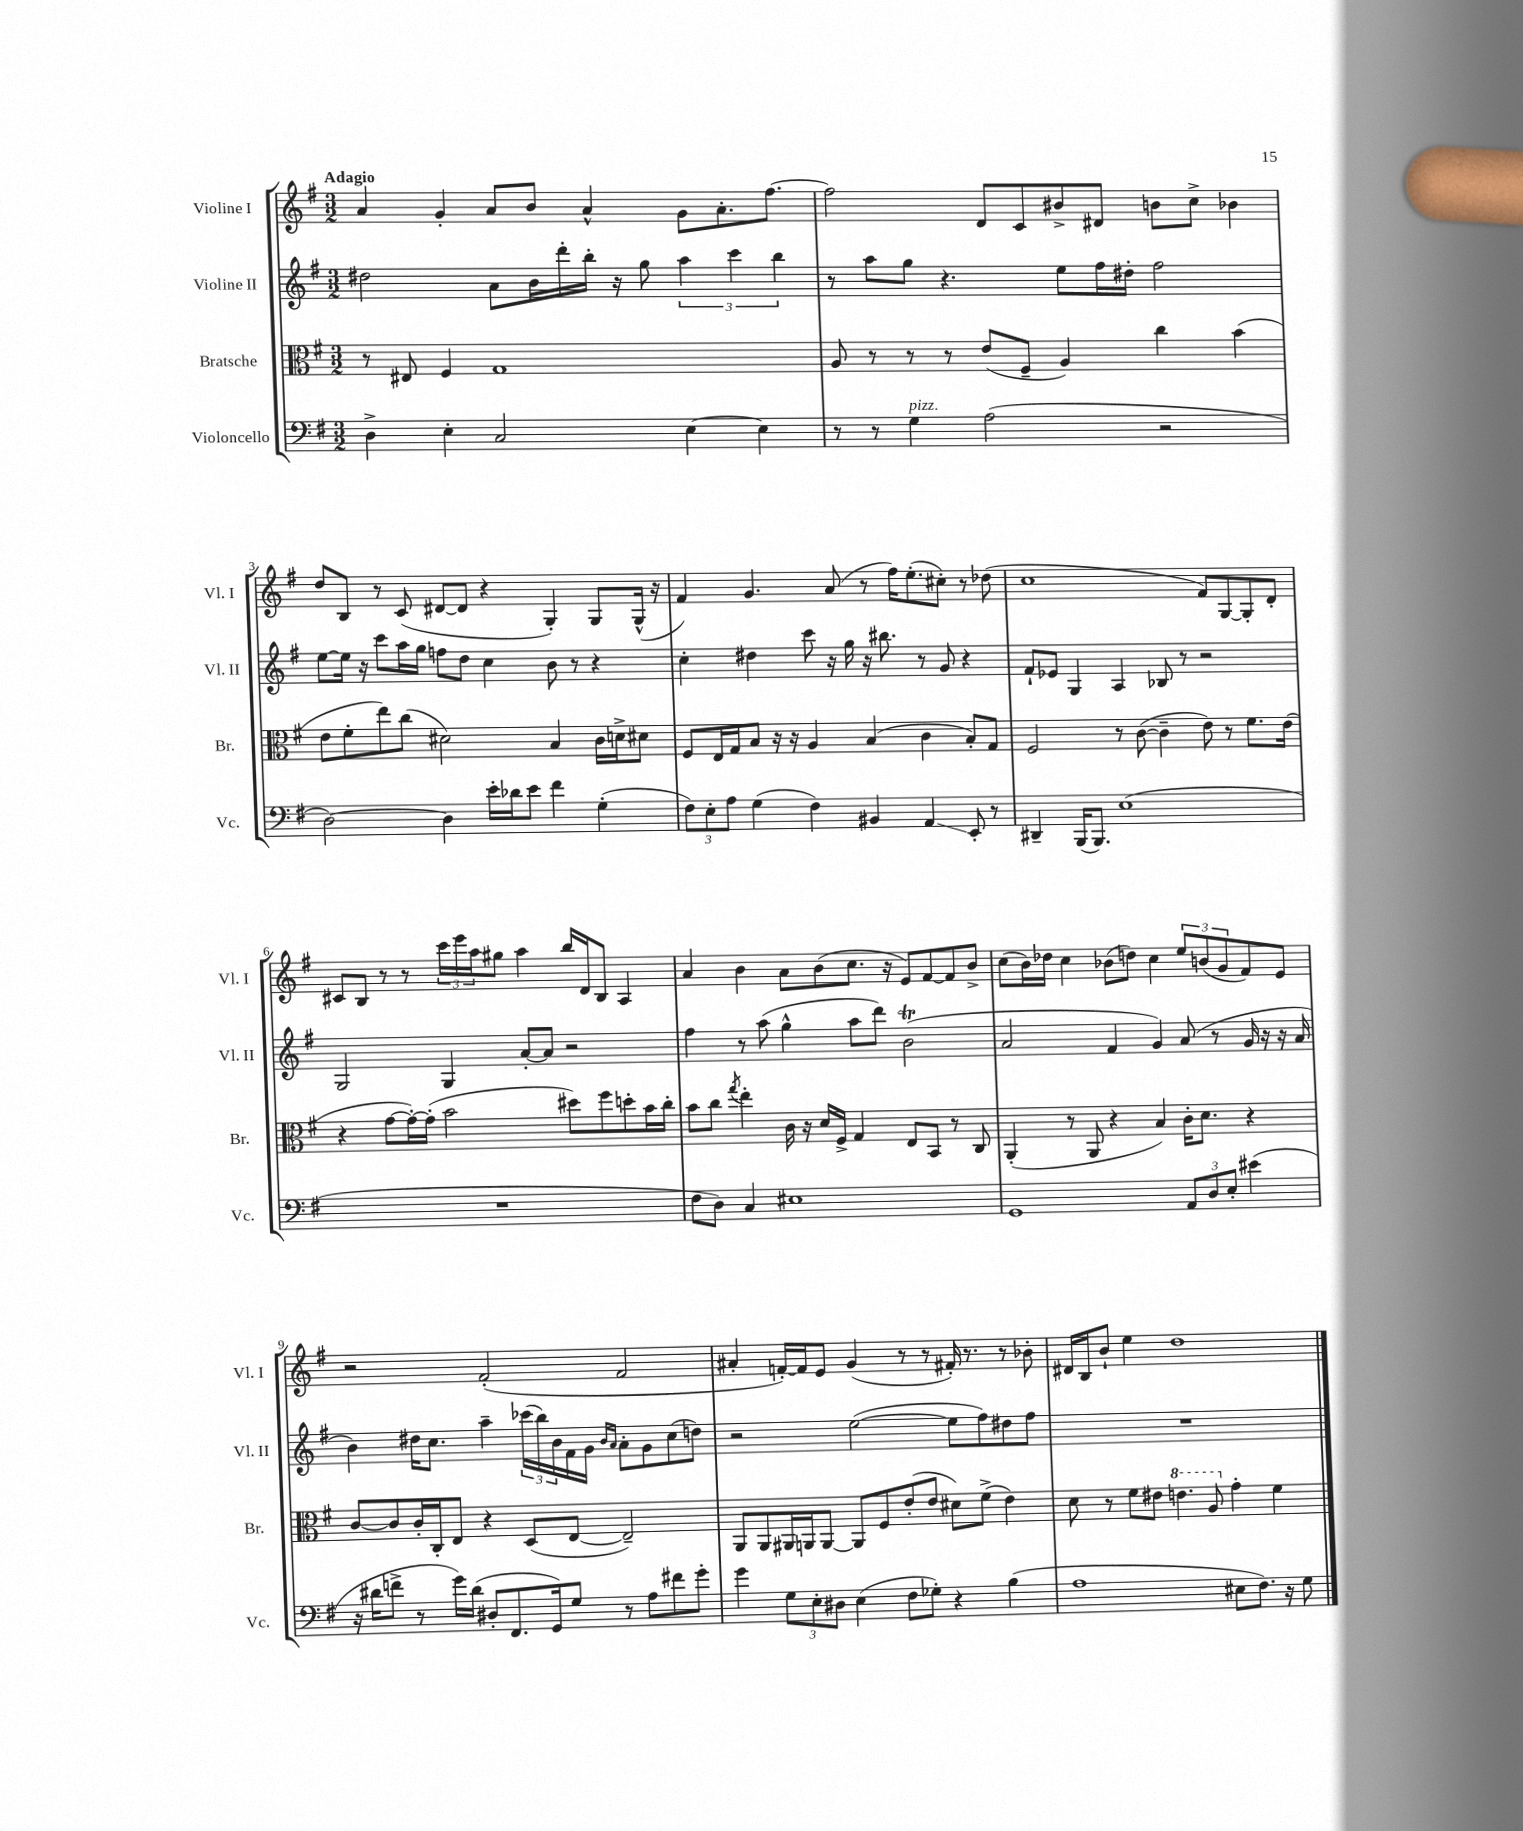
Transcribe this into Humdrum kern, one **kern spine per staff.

**kern	**kern	**kern	**kern
*staff4	*staff3	*staff2	*staff1
*clefF4	*clefC3	*clefG2	*clefG2
*k[f#]	*k[f#]	*k[f#]	*k[f#]
*M3/2	*M3/2	*M3/2	*M3/2
4D^\	8r	2dd#\	4a/
.	8E#/	.	.
4E'\	4F#/	.	4g'/
2C/	1G	8a\L	8a/L
.	.	16b\L	8b/J
.	.	16ddd'\	.
.	.	16bb'\JJ	4a^^/
.	.	16r	.
.	.	8gg\	.
[4E\	.	6aa\	8g\L
.	.	.	8.a'\
.	.	6ccc\	.
4E\]	.	.	.
.	.	.	[8.ff#\J
.	.	6bb\	.
=	=	=	=
8r	8A/	8r	2ff#\]
8r	8r	8aa\L	.
4G\	8r	8gg\J	.
.	8r	4.r	.
(2A\	(8e/L	.	8d/L
.	8F#~/J	.	8c/
.	4A/)	8ee\L	8b#^/
.	.	16ff#\L	8d#/J
.	.	16dd#'\JJ	.
2r	4cc\	2ff#\	8b\L
.	.	.	8cc^\J
.	(4b\	.	4b-\
=	=	=	=
[2D\)	8e\L	[8ee\L	8dd/L
.	8f#'\	16ee\]Jk	8B/J
.	.	16r	.
.	8ee\)	8ccc\L	8r
.	(8cc\J	16aa\L	(8c/
.	.	16gg\JJ	.
4D\]	2d#\)	8ff\L	[8d#/L
.	.	8dd\J	8d#/]J
16e'\LL	.	4cc\	4r
16d-\J	.	.	.
8e\J	.	.	.
4f#\	4B/	8b\	4G'/)
.	.	8r	.
(4G'\	16c\LL	4r	8G/L
.	16d^\J	.	.
.	8d#\J	.	(16G^^/Jk
.	.	.	16r
=	=	=	=
12F#\L)	8F#/L	4cc'\	4f#/)
12E'\	.	.	.
.	16E/L	.	.
12A\J	.	.	.
.	16G/J	.	.
(4G\	8B/J	4dd#\	4.g/
.	16r	.	.
.	16r	.	.
4F#\)	4A/	8ccc\	.
.	.	16r	(8a/
.	.	16gg\	.
4BB#/	(4B/	16r	8r
.	.	8.bb#\	.
.	.	.	16ff#\LK)
.	.	.	(8.ee'\
4AA/	4c\	8r	.
.	.	8g/	8cc#'\J)
8EE'/	8B'/L)	4r	8r
8r	8G/J	.	(8dd-\
=	=	=	=
4DD#~/	2F#/	8f#`/L	1cc
.	.	8e-/J	.
(16BBB/LK	.	4G/	.
8.BBB/J)	.	.	.
(1E	8r	4A/	.
.	([8c\	.	.
.	4c~\]	8B-/	.
.	.	8r	.
.	8e\)	2r	8f#/L)
.	8r	.	[8G/
.	8.f#\L	.	8G'/]
.	.	.	8d'/J
.	(16e\Jk	.	.
=	=	=	=
1.r	4r	2G/	8c#/L
.	.	.	8B/J
.	[8g\L	.	8r
.	16g'\_L)	.	8r
.	(16g'\]JJ	.	.
.	2b\	4G/	24ccc\LL
.	.	.	24eee\
.	.	.	24aa\J
.	.	.	8gg#\J
.	.	[8a'/L	4aa\
.	.	8a/]J	.
.	8dd#\L)	2r	16bb/LL
.	.	.	16d/J
.	8ff#\	.	8B/J
.	8dd'\	.	4A/
.	16b\L	.	.
.	16cc'\JJ	.	.
=	=	=	=
8F#\L	8b\L	4ff#\	4a/
8D\J)	8cc\J	.	.
.	8qgg/	.	.
4C/	4ee'\	8r	4b\
.	.	(8aa\	.
1E#	16c\	4gg^^\	8a\L
.	16r	.	.
.	16d/LL	.	(8b\
.	16F#^/JJ	.	.
.	4G/	8aa\L	8.cc\J
.	.	8ddd\J)	.
.	.	.	16r
.	8E/L	(2b\	8e/L)
.	8BB/J	.	[8f#/
.	8r	.	8f#/]
.	8C/	.	8b^/J
=	=	=	=
1GG	(4AA'/	2a/	(8cc\L
.	.	.	16b\L)
.	.	.	16dd-\JJ
.	8r	.	4cc\
.	8AA/	.	.
.	4r	4f#/	(8b-\L
.	.	.	8dd\J)
.	4B/)	4g/)	4cc\
12AA/L	16c'\LK	(8a/	12ee/L
.	8.d\J	.	.
12D/	.	.	(12b/
.	.	8r	.
12E'/J	.	.	12g/
(4e#\	4r	16g/	8f#/)
.	.	16r	.
.	.	16r	8e/J
.	.	16a/	.
=	=	=	=
16r	[8c/L	4b\)	2r
16d#\LK	.	.	.
8f^\J	8c/]	.	.
8r	16c'/L	16dd#\LK	.
.	16C'/J	8.cc\J	.
16g\LL)	8E/J	.	.
(16d#\JJ	.	.	.
8D#'/L	4r	4aa~\	(2f#'/
8.FF#/	.	.	.
.	(8D/L	(24ccc-\LL	.
.	.	24bb\)	.
16GG/k)	.	.	.
.	.	24b\	.
8G/J	[8E/J	16f#\	.
.	.	16g\JJ	.
.	.	16qqb/LL	.
.	.	16qqa/JJ	.
8r	2E~/])	8a'\L	2f#/
8A\L	.	8g\	.
8f#\	.	(8cc\	.
8g'\J	.	8dd\J)	.
=	=	=	=
4g\	8AA/L	2r	4a#'/
.	8AA/	.	.
12G\L	16AA#/L	.	[16f'/LL)
.	16AA/J	.	16f/]J
12E'\	.	.	.
.	[8AA/J	.	8e/J
12D#\J	.	.	.
(4E\	8AA/]L	([2ee\	(4g/
.	8F#/	.	.
8F#\L	(8e'/	.	8r
8G-'\J)	8e/J	.	8r
4r	8d#\L)	8ee\]L	16f#'/)
.	.	.	8.r
.	(8f#^\J	8ff#\)	.
(4B\	4e\)	8dd#\	8r
.	.	8ff#\J	8b-'\
=	=	=	=
1A	8d\	1.r	16d#/LL
.	.	.	16B/J
.	8r	.	8b`/J
.	8f#\L	.	4ee\
.	8e#\J	.	.
.	4.ee\	.	1dd
.	8a/	.	.
8E#\L	4g'\	.	.
8.F#\J)	.	.	.
.	4f#\	.	.
16r	.	.	.
8G\	.	.	.
==	==	==	==
*-	*-	*-	*-
